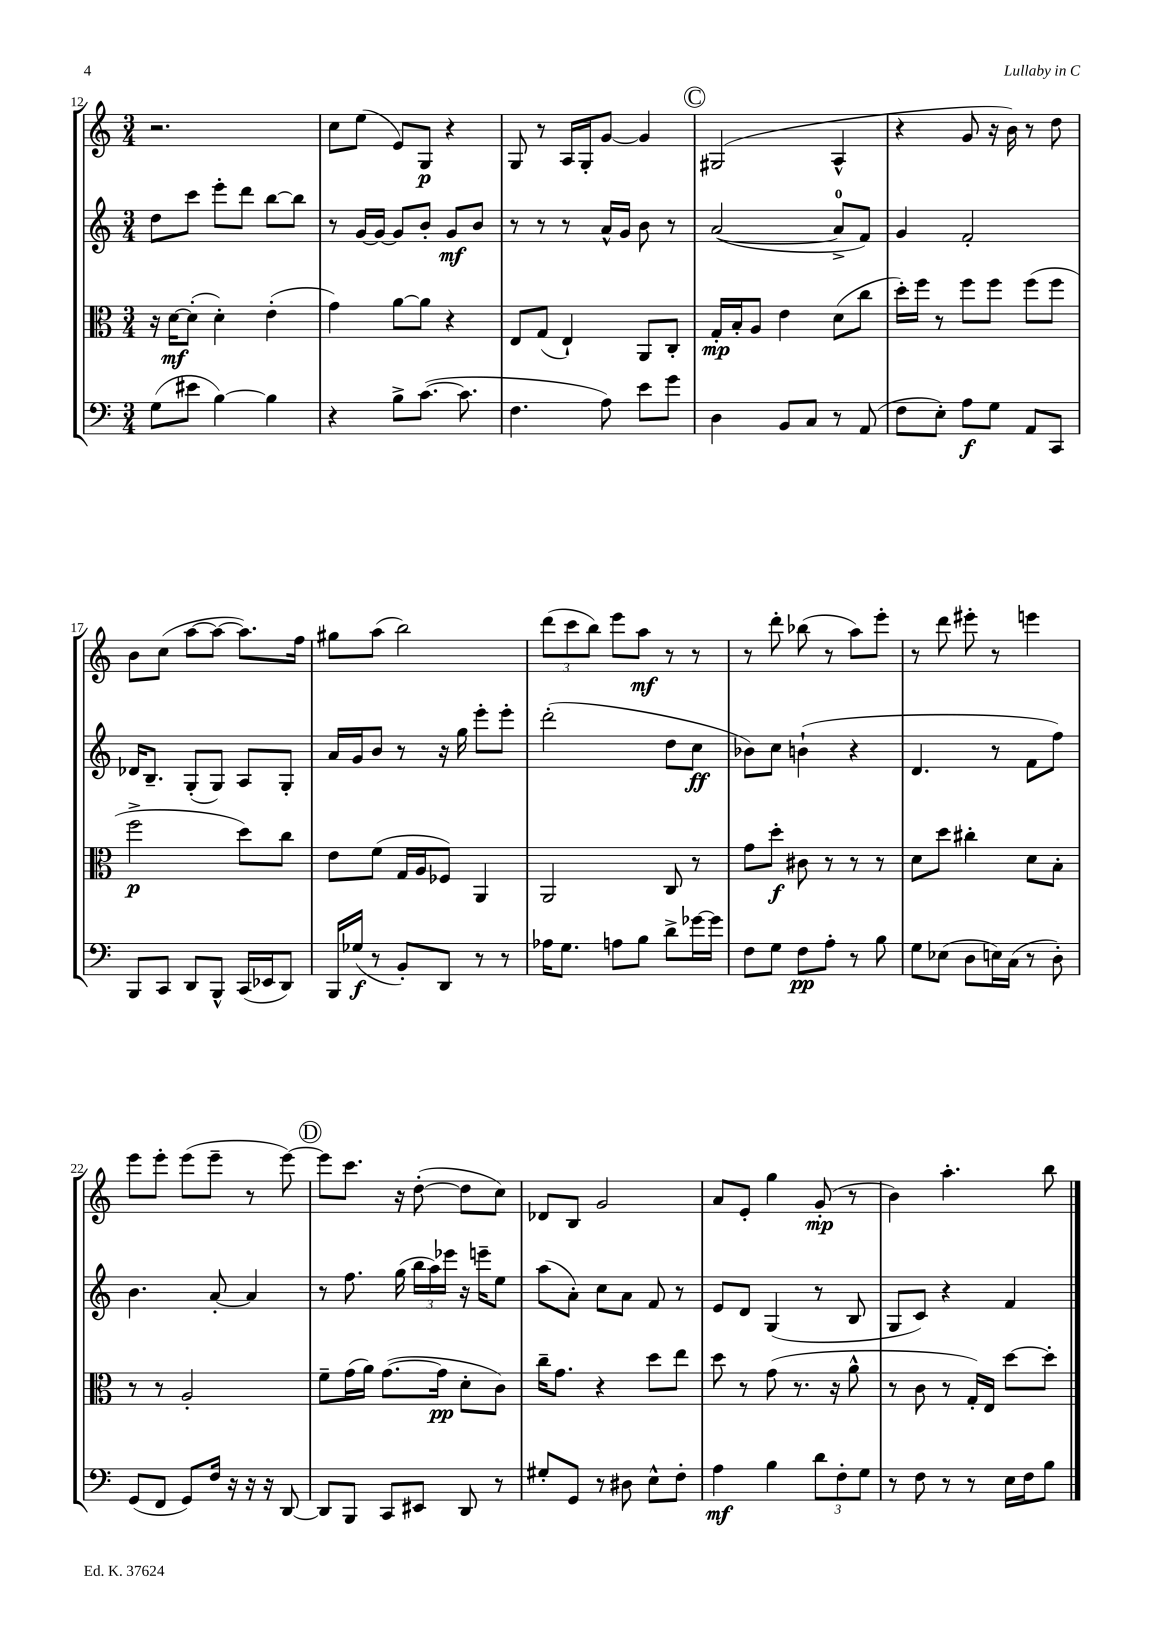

**kern	**dynam	**kern	**dynam	**kern	**dynam	**kern	**dynam
*part4	*part4	*part3	*part3	*part2	*part2	*part1	*part1
*staff4	*staff4	*staff3	*staff3	*staff2	*staff2	*staff1	*staff1
*clefF4	*	*clefC3	*	*clefG2	*	*clefG2	*
*k[]	*	*k[]	*	*k[]	*	*k[]	*
*M3/4	*	*M3/4	*	*M3/4	*	*M3/4	*
=12	=12	=12	=12	=12	=12	=12	=12
(8G\L	.	16r	.	8dd\L	.	2.r	.
.	.	[16d\KL	mf	.	.	.	.
8e#X\J	.	(8d'\J]	.	8ccc\J	.	.	.
[4B\)	.	4d'\)	.	8eee'\L	.	.	.
.	.	.	.	8ddd\J	.	.	.
4B\]	.	(4e'\	.	[8bb\L	.	.	.
.	.	.	.	8bb\J]	.	.	.
=13	=13	=13	=13	=13	=13	=13	=13
4r	.	4g\)	.	8r	.	8cc\L	.
.	.	.	.	[16g/LL	.	(8ee\J	.
.	.	.	.	16g/JJ_	.	.	.
8B^\L	.	[8a\L	.	8g/L]	.	8e/L)	.
([8.c\J	.	8a\J]	.	8b'/J	.	8G/J	p
.	.	4r	.	8g/L	mf	4r	.
8.c\]	.	.	.	.	.	.	.
.	.	.	.	8b/J	.	.	.
=14	=14	=14	=14	=14	=14	=14	=14
4.F\	.	8E/L	.	8r	.	8G/	.
.	.	(8G/J	.	8r	.	8r	.
.	.	4E`/)	.	8r	.	16A/LL	.
.	.	.	.	.	.	16G'/J	.
8A\)	.	.	.	16a^^/LL	.	[8g/J	.
.	.	.	.	16g/JJ	.	.	.
8e\L	.	8AA/L	.	8b\	.	4g/]	.
8g\J	.	8C'/J	.	8r	.	.	.
!!LO:REH:place=s1:t=C
=15	=15	=15	=15	=15	=15	=15	=15
4D\	.	16G'/LL	mp	([2a/	.	(2G#X/	.
.	.	16B'/J	.	.	.	.	.
.	.	8A/J	.	.	.	.	.
8BB/L	.	4e\	.	.	.	.	.
8C/J	.	.	.	.	.	.	.
8r	.	(8d\L	.	8a^/L]	.	4A^^/	.
(8AA/	.	8cc\J	.	8f/J)	.	.	.
=16	=16	=16	=16	=16	=16	=16	=16
8F\L	.	16dd'\LL)	.	4g/	.	4r	.
.	.	16ff\JJ	.	.	.	.	.
8E'\J)	.	8r	.	.	.	.	.
8A\L	f	8ff\L	.	2f'/	.	8g/	.
8G\J	.	8ff\J	.	.	.	16r	.
.	.	.	.	.	.	16b\)	.
8AA/L	.	(8ff\L	.	.	.	8r	.
8CC/J	.	8ff\J	.	.	.	8dd\	.
!!LO:LB:g=z
=17	=17	=17	=17	=17	=17	=17	=17
8BBB/L	.	2ff^\	p	16d-X/KL	.	8b\L	.
.	.	.	.	8.B~/J	.	.	.
8CC/J	.	.	.	.	.	(8cc\J	.
8DD/L	.	.	.	(8G'/L	.	[8aa\L	.
8BBB^^/J	.	.	.	8G/J)	.	8aa\J_	.
(16CC/LL	.	8dd\L)	.	8A/L	.	8.aa\L])	.
16EE-X/J	.	.	.	.	.	.	.
8DD/J)	.	8cc\J	.	8G'/J	.	.	.
.	.	.	.	.	.	16ff\Jk	.
=18	=18	=18	=18	=18	=18	=18	=18
16BBB/LL	.	8e\L	.	16a/LL	.	8gg#X\L	.
(16G-X/JJ	f	.	.	16g/J	.	.	.
8r	.	(8f\J	.	8b/J	.	(8aa\J	.
8BB'/L)	.	16G/LL	.	8r	.	2bb\)	.
.	.	16A/J	.	.	.	.	.
8DD/J	.	8F-X/J)	.	16r	.	.	.
.	.	.	.	16gg\	.	.	.
8r	.	4AA/	.	8eee'\L	.	.	.
8r	.	.	.	8eee'\J	.	.	.
=19	=19	=19	=19	=19	=19	=19	=19
16A-X\KL	.	2AA/	.	(2ddd'\	.	(12ddd\L	.
8.G\J	.	.	.	.	.	.	.
.	.	.	.	.	.	12ccc\	.
.	.	.	.	.	.	12bb\J)	.
8An\L	.	.	.	.	.	8eee\L	.
8B\J	.	.	.	.	.	8aa\J	mf
8d^\L	.	8C/	.	8dd\L	.	8r	.
[16g-X\L	.	8r	.	8cc\J	ff	8r	.
16g-\JJ]	.	.	.	.	.	.	.
=20	=20	=20	=20	=20	=20	=20	=20
8F\L	.	8g\L	.	8b-X\L)	.	8r	.
8G\J	.	8dd'\J	f	8cc\J	.	8ddd'\	.
8F\L	pp	8c#X\	.	(4bn`\	.	(8bb-X\	.
8A'\J	.	8r	.	.	.	8r	.
8r	.	8r	.	4r	.	8aa\L)	.
8B\	.	8r	.	.	.	8eee'\J	.
=21	=21	=21	=21	=21	=21	=21	=21
8G\L	.	8d\L	.	4.d/	.	8r	.
(8E-X\J	.	8dd\J	.	.	.	8ddd\	.
8D\L	.	4cc#X'\	.	.	.	8eee#X'\	.
16En\L)	.	.	.	8r	.	8r	.
(16C\JJ	.	.	.	.	.	.	.
8r	.	8d\L	.	8f\L	.	4eeen\	.
8D'\)	.	8B'\J	.	8ff\J)	.	.	.
!!LO:LB:g=z
=22	=22	=22	=22	=22	=22	=22	=22
(8GG/L	.	8r	.	4.b\	.	8eee\L	.
8FF/J	.	8r	.	.	.	8eee'\J	.
8GG/L)	.	2A'/	.	.	.	(8eee\L	.
16F/Jk	.	.	.	[8a'/	.	8eee~\J	.
16r	.	.	.	.	.	.	.
16r	.	.	.	4a/]	.	8r	.
16r	.	.	.	.	.	.	.
[8DD/	.	.	.	.	.	[8eee\)	.
!!LO:REH:place=s1:t=D
=23	=23	=23	=23	=23	=23	=23	=23
8DD/L]	.	8f~\L	.	8r	.	8eee\L]	.
8BBB/J	.	(16g\L	.	8.ff\	.	8.ccc\J	.
.	.	16a\JJ)	.	.	.	.	.
8CC/L	.	([8.g\L	.	.	.	.	.
.	.	.	.	(16gg\	.	16r	.
8EE#X/J	.	.	.	24bb\LL	.	([8dd'\	.
.	.	.	.	24aa\)	.	.	.
.	.	16g\Jk]	pp	.	.	.	.
.	.	.	.	24eee-X\JJ	.	.	.
8DD/	.	8d'\L	.	16r	.	8dd\L]	.
.	.	.	.	16eeen~\KL	.	.	.
8r	.	8c\J)	.	8ee\J	.	8cc\J)	.
=24	=24	=24	=24	=24	=24	=24	=24
8G#X'/L	.	16cc~\KL	.	(8aa\L	.	8d-X/L	.
.	.	8.g\J	.	.	.	.	.
8GG/J	.	.	.	8a'\J)	.	8B/J	.
8r	.	4r	.	8cc\L	.	2g/	.
8D#X\	.	.	.	8a\J	.	.	.
8E^^\L	.	8dd\L	.	8f/	.	.	.
8F'\J	.	8ee\J	.	8r	.	.	.
=25	=25	=25	=25	=25	=25	=25	=25
4A\	mf	8dd\	.	8e/L	.	8a/L	.
.	.	8r	.	8d/J	.	8e'/J	.
4B\	.	(8g\	.	(4G/	.	4gg\	.
.	.	8.r	.	.	.	.	.
12d\L	.	.	.	8r	.	(8g'/	mp
.	.	16r	.	.	.	.	.
12F'\	.	.	.	.	.	.	.
.	.	8a^^\	.	8B/	.	8r	.
12G\J	.	.	.	.	.	.	.
=26	=26	=26	=26	=26	=26	=26	=26
8r	.	8r	.	8G/L	.	4b\)	.
8F\	.	8c\	.	8c/J)	.	.	.
8r	.	8r	.	4r	.	4.aa'\	.
8r	.	16G'/LL)	.	.	.	.	.
.	.	16E/JJ	.	.	.	.	.
16E\LL	.	[8dd\L	.	4f/	.	.	.
16F\J	.	.	.	.	.	.	.
8B\J	.	8dd'\J]	.	.	.	8bb\	.
==	==	==	==	==	==	==	==
*-	*-	*-	*-	*-	*-	*-	*-
